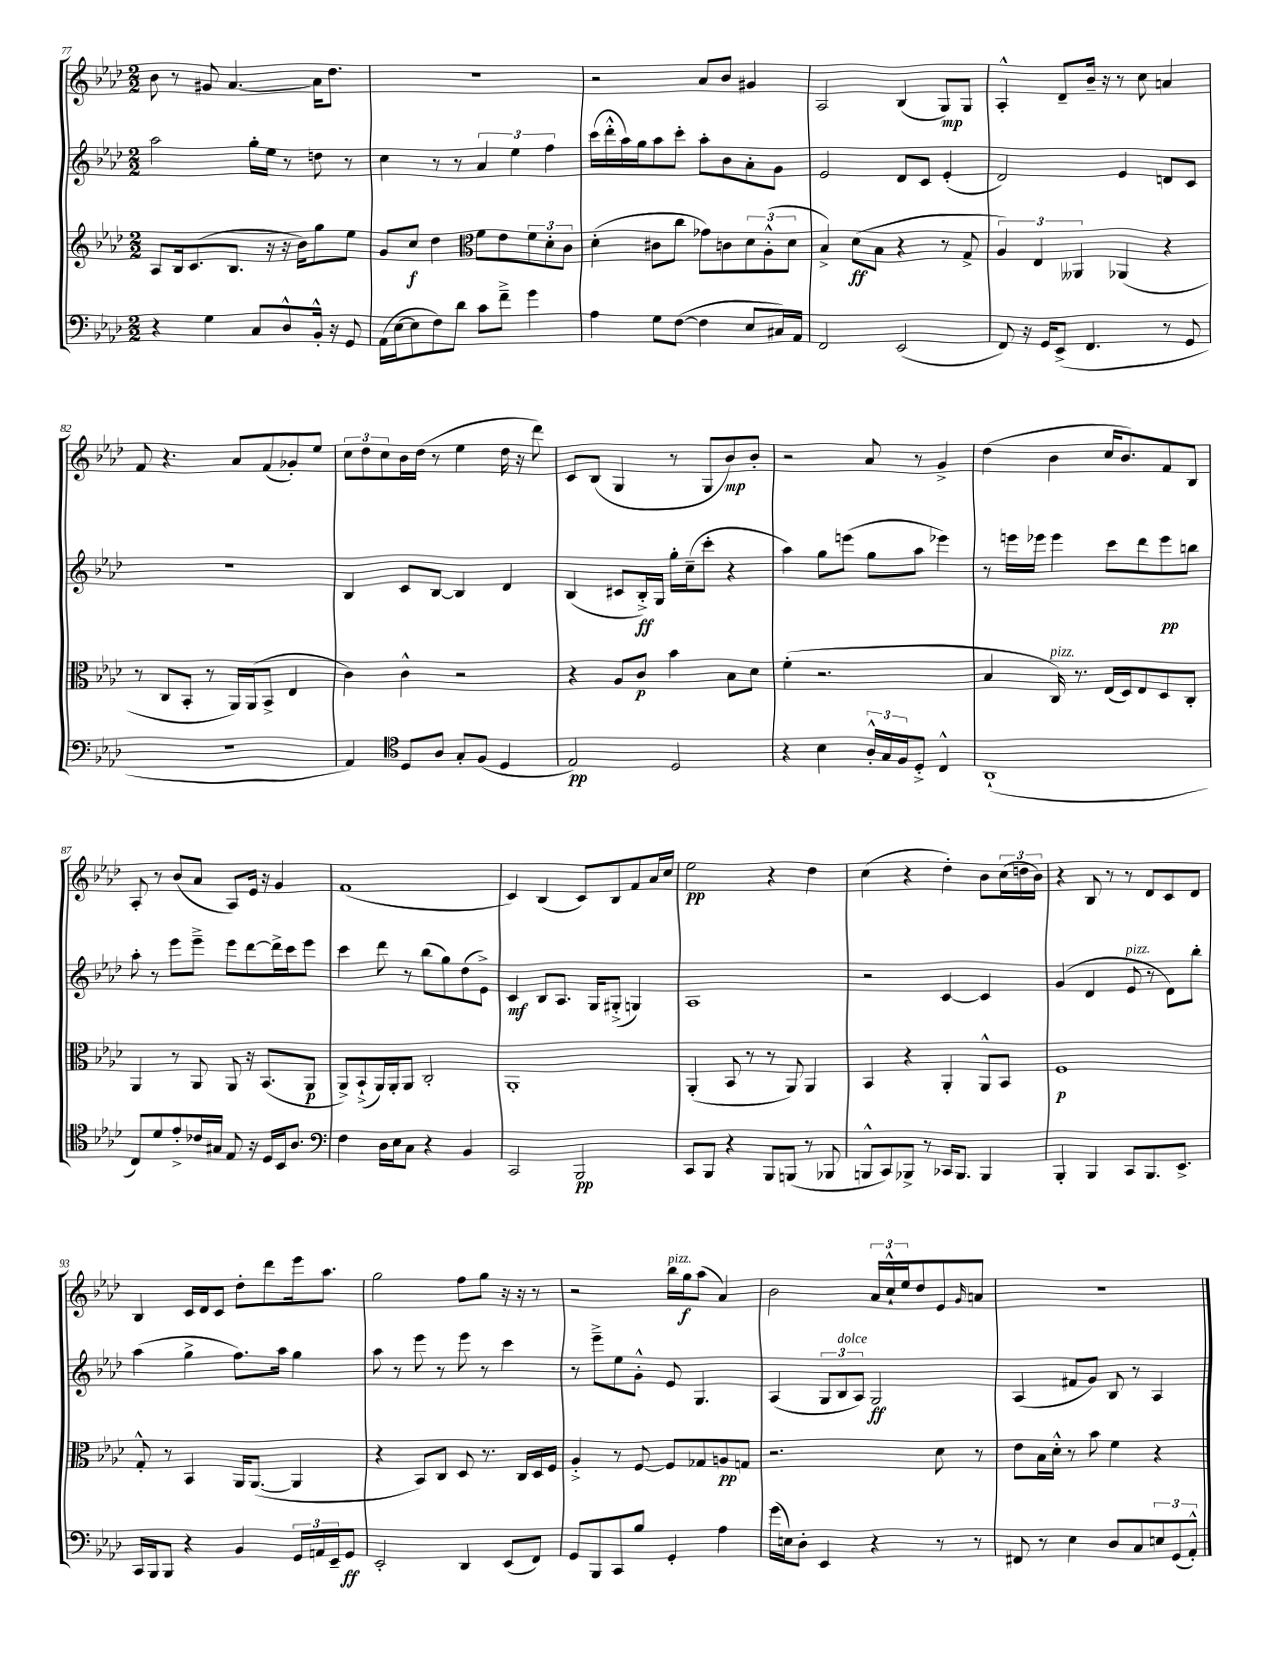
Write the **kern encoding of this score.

**kern	**kern	**kern	**kern
*staff4	*staff3	*staff2	*staff1
*clefF4	*clefG2	*clefG2	*clefG2
*k[b-e-a-d-]	*k[b-e-a-d-]	*k[b-e-a-d-]	*k[b-e-a-d-]
*M2/2	*M2/2	*M2/2	*M2/2
4r	8A-/L	2aa-\	8b-\
.	16B-/k	.	8r
.	(8.c/	.	.
4G\	.	.	8g#/
.	8.B-/J	.	[4.a-/
8C/L	.	16gg'\LL	.
.	16r	16ee-\JJ	.
8D-^^/	16r	8r	.
.	16b-\LK)	.	.
16BB-'^^/Jk	8gg\	8dd\	16a-\]LK
16r	.	.	8.dd-\J
8GG/	8ee-\J	8r	.
=	=	=	=
(16AA-\LL	8g/L	4cc\	1r
[16E-\J	.	.	.
8E-\]	8cc/J	.	.
8F\)	4dd-\	8r	.
8d-\J	.	8r	.
*	*clefC3	*	*
8c\L	8f\L	6a-/	.
8f~^\J	8e-\	.	.
.	.	6ee-\	.
4g\	12f\	.	.
.	12d-'\	6ff\	.
.	12c\J	.	.
=	=	=	=
4A-\	(4d-'\	(16ccc\LL	2r
.	.	16ddd-'^^\	.
.	.	16aa-\)	.
.	.	16gg\J	.
8G\L	8c#\L	8aa-\	.
([8F\J	8cc\J	8ccc'\J	.
4F\]	8g-\L)	8aa-'\L	8a-/L
.	8c\	8b-\	8b-/J
8E-/L	12d-\	8a-'\	4g#/
.	(12A-'^^\	.	.
16C#/L)	.	8g\J	.
.	12d-\J	.	.
16AA-/JJ	.	.	.
=	=	=	=
2FF/	4B-^/)	2e-/	2A-/
.	(8d-\L	.	.
.	8B-\J	.	.
(2EE-/	4r	8d-/L	(4B-/
.	.	8c/J	.
.	8r	(4e-'/	8G/L)
.	8G^/	.	8G/J
=	=	=	=
8FF/)	6A-/)	2d-/)	4A-'^^/
16r	.	.	.
.	6E-/	.	.
16GG/LK	.	.	.
(8EE-^/J	.	.	8d-~/L
.	6AA--/	.	.
4.FF/	.	.	16b-~/Jk
.	.	.	16r
.	(4AA-/	4e-/	8r
.	.	.	8cc\
8r	4r	8d/L	4a/
8GG/	.	8c/J	.
=	=	=	=
1r	8r	1r	8f/
.	8C/L	.	4.r
.	8BB-'/J	.	.
.	8r	.	.
.	16AA-/LL)	.	8a-/L
.	(16AA-/J	.	.
.	8BB-^/J	.	(8f/
.	4E-/	.	8g-'/)
.	.	.	8ee-/J
=	=	=	=
4AA-/)	4c\)	4B-/	12cc\L
.	.	.	12dd-\
.	.	.	12cc\
*clefC4	*	*	*
8D-/L	4c^^\	8c/L	16b-\L
.	.	.	(16dd-\JJ
8A-/J	.	[8B-/J	8r
8G'/L	2r	4B-/]	4ee-\
(8F/J	.	.	.
4D-/	.	4d-/	16dd-\
.	.	.	16r
.	.	.	8ddd-\)
=	=	=	=
2E-/)	4r	(4B-/	8c/L
.	.	.	(8B-/J
.	8A-/L	8c#/L	4G/
.	8c/J	16B-'^/L)	.
.	.	16G/JJ	.
2D-/	4b-\	16gg'\LL	8r
.	.	(16cc~\J	.
.	.	8ccc'\J	8G/L
.	8B-\L	4r	8b-/)
.	8d-\J	.	8b-'/J
=	=	=	=
4r	(4f'\	4aa-\)	2r
4B-\	2.r	8gg\L	.
.	.	(8eee\J	.
24A-'^^/LL	.	8gg\L	8a-/
24G/	.	.	.
24F/J	.	.	.
8D-'^/J	.	8aa-\J	8r
4C^^/	.	4eee-\)	4g^/
=	=	=	=
(1AA-`	4B-/	8r	(4dd-\
.	.	16eee\LL	.
.	.	16eee-\JJ	.
.	16C/)	4eee-\	4b-\
.	8.r	.	.
.	(16E-/LL	8ccc\L	16cc/LK
.	16D-/J)	.	8.b-/)
.	8E-/	8ddd-\	.
.	8D-/	8eee-\	8f/
.	8C'/J	8bb\J	8B-/J
=	=	=	=
8C/L)	4AA-/	8aa-'\	8A-'/
8d-/	.	8r	8r
8e-'^/	8r	8eee-\L	(8b-/L
16c-/L	8AA-/	8eee-~^\J	8a-/J
16G#/JJ	.	.	.
8E-/	8AA-/	8eee-\L	8A-/L)
16r	16r	[8ddd-\	16e-/Jk
16D-/LL	(8.BB-/L	.	16r
16BB-/J	.	16ddd-^\]L	4g/
8.A-/J	.	16ccc\J	.
.	8AA-/J	8eee-\J	.
=	=	=	=
*clefF4	*	*	*
4F\	8AA-^/L)	4ccc\	(1f
.	(8BB-`^/	.	.
16D-\LL	16AA-/L)	8ddd-\	.
16E-\J	16AA-'/J	.	.
8C\J	8AA-/J	8r	.
4r	2C'/	(8bb-\L	.
.	.	8gg\)	.
4BB-/	.	(8dd-\	.
.	.	8e-^\J)	.
=	=	=	=
2CC/	1AA-'	4c/	4c/)
.	.	8B-/L	(4B-/
.	.	8.A-/J	.
2BBB-/	.	.	8c/L)
.	.	16G/LK	.
.	.	(8G#'^/J	8B-/
.	.	4G/)	8f/
.	.	.	16a-/L
.	.	.	16cc/JJ
=	=	=	=
8CC/L	(4AA-'/	1A-	2ee-\
8BBB-/J	.	.	.
4r	8BB-/	.	.
.	8r	.	.
8BBB-/L	8r	.	4r
(8BBB/J	8AA-/)	.	.
8r	4AA-/	.	4dd-\
8BBB-/	.	.	.
=	=	=	=
8BBB^^/L	4BB-/	2r	(4cc\
8CC/)	.	.	.
8BBB-^/J	4r	.	4r
8r	.	.	.
16CC-/LK	4AA-'/	[4c/	4dd-'\)
8.BBB-/J	.	.	.
4BBB-/	8AA-^^/L	4c/]	8b-\L
.	8BB-/J	.	(24cc\L
.	.	.	24dd\
.	.	.	24b-\JJ)
=	=	=	=
4BBB-'/	1F	(4g/	4r
4BBB-/	.	4d-/	8B-/
.	.	.	8r
8CC/L	.	8e-/	8r
8.BBB-/	.	8r	8d-/L
.	.	8d-\L)	8c/
8.EE-^/J	.	.	.
.	.	8bb-'\J	8d-/J
=	=	=	=
16CC/LL	8G'^^/	(4aa-\	4B-/
16BBB-/J	.	.	.
8BBB-/J	8r	.	.
4r	4BB-/	4gg^\	16c/LL
.	.	.	16d-/J
.	.	.	8c/J
4BB-/	16AA-/LK	8.ff\L)	8dd-'\L
.	([8.AA-/J	.	.
.	.	.	8ddd-\
.	.	16aa-\Jk	.
24GG/LL	4AA-/]	4gg\	16eee-\k
24AA/	.	.	.
.	.	.	8.aa-\J
24EE-~/J	.	.	.
8GG/J	.	.	.
=	=	=	=
2EE-'/	4r	8aa-\	2gg\
.	.	8r	.
.	8BB-/L)	8eee-\	.
.	8C/J	8r	.
4DD-/	8D-/	8eee-\	8ff\L
.	8.r	8r	8gg\J
(8EE-/L	.	4ccc\	16r
.	16C/LL	.	16r
8FF/J)	16D-/	.	8r
.	16F/JJ	.	.
=	=	=	=
8GG/L	4A-'^/	8r	2r
8BBB-/	.	8eee-~^\L	.
8CC/	8r	8ee-\	.
8B-/J	[8F/	8g'^^\J	.
4GG'/	8F/]L	8e-/	16bb-\LL
.	.	.	16gg\J
.	8G-/	4.G/	(8aa-\J
4A-\	8A/	.	4a-/)
.	8G/J	.	.
=	=	=	=
(16g\LL	2.r	(4A-/	2b-\
16E\J)	.	.	.
8D-'\J	.	.	.
4EE-/	.	12G/L	.
.	.	12B-/	.
.	.	12A-/J)	.
4r	.	2G/	24a-/LL
.	.	.	24cc`^^/
.	.	.	24ee-/J
.	.	.	8dd-/
8r	8d-\	.	8e-/
.	.	.	16qqg/
8r	8r	.	8a/J
=	=	=	=
8FF#/	8e-\L	(4A-/	1r
8r	16B-\L	.	.
.	16d-'^^\JJ	.	.
4E-\	8r	8f#/L	.
.	8b-\	8g/J)	.
8D-/L	4f\	8B-/	.
8C/	.	8r	.
12E/	4r	4A-/	.
(12GG/	.	.	.
12AA-'^^/J)	.	.	.
==	==	==	==
*-	*-	*-	*-
